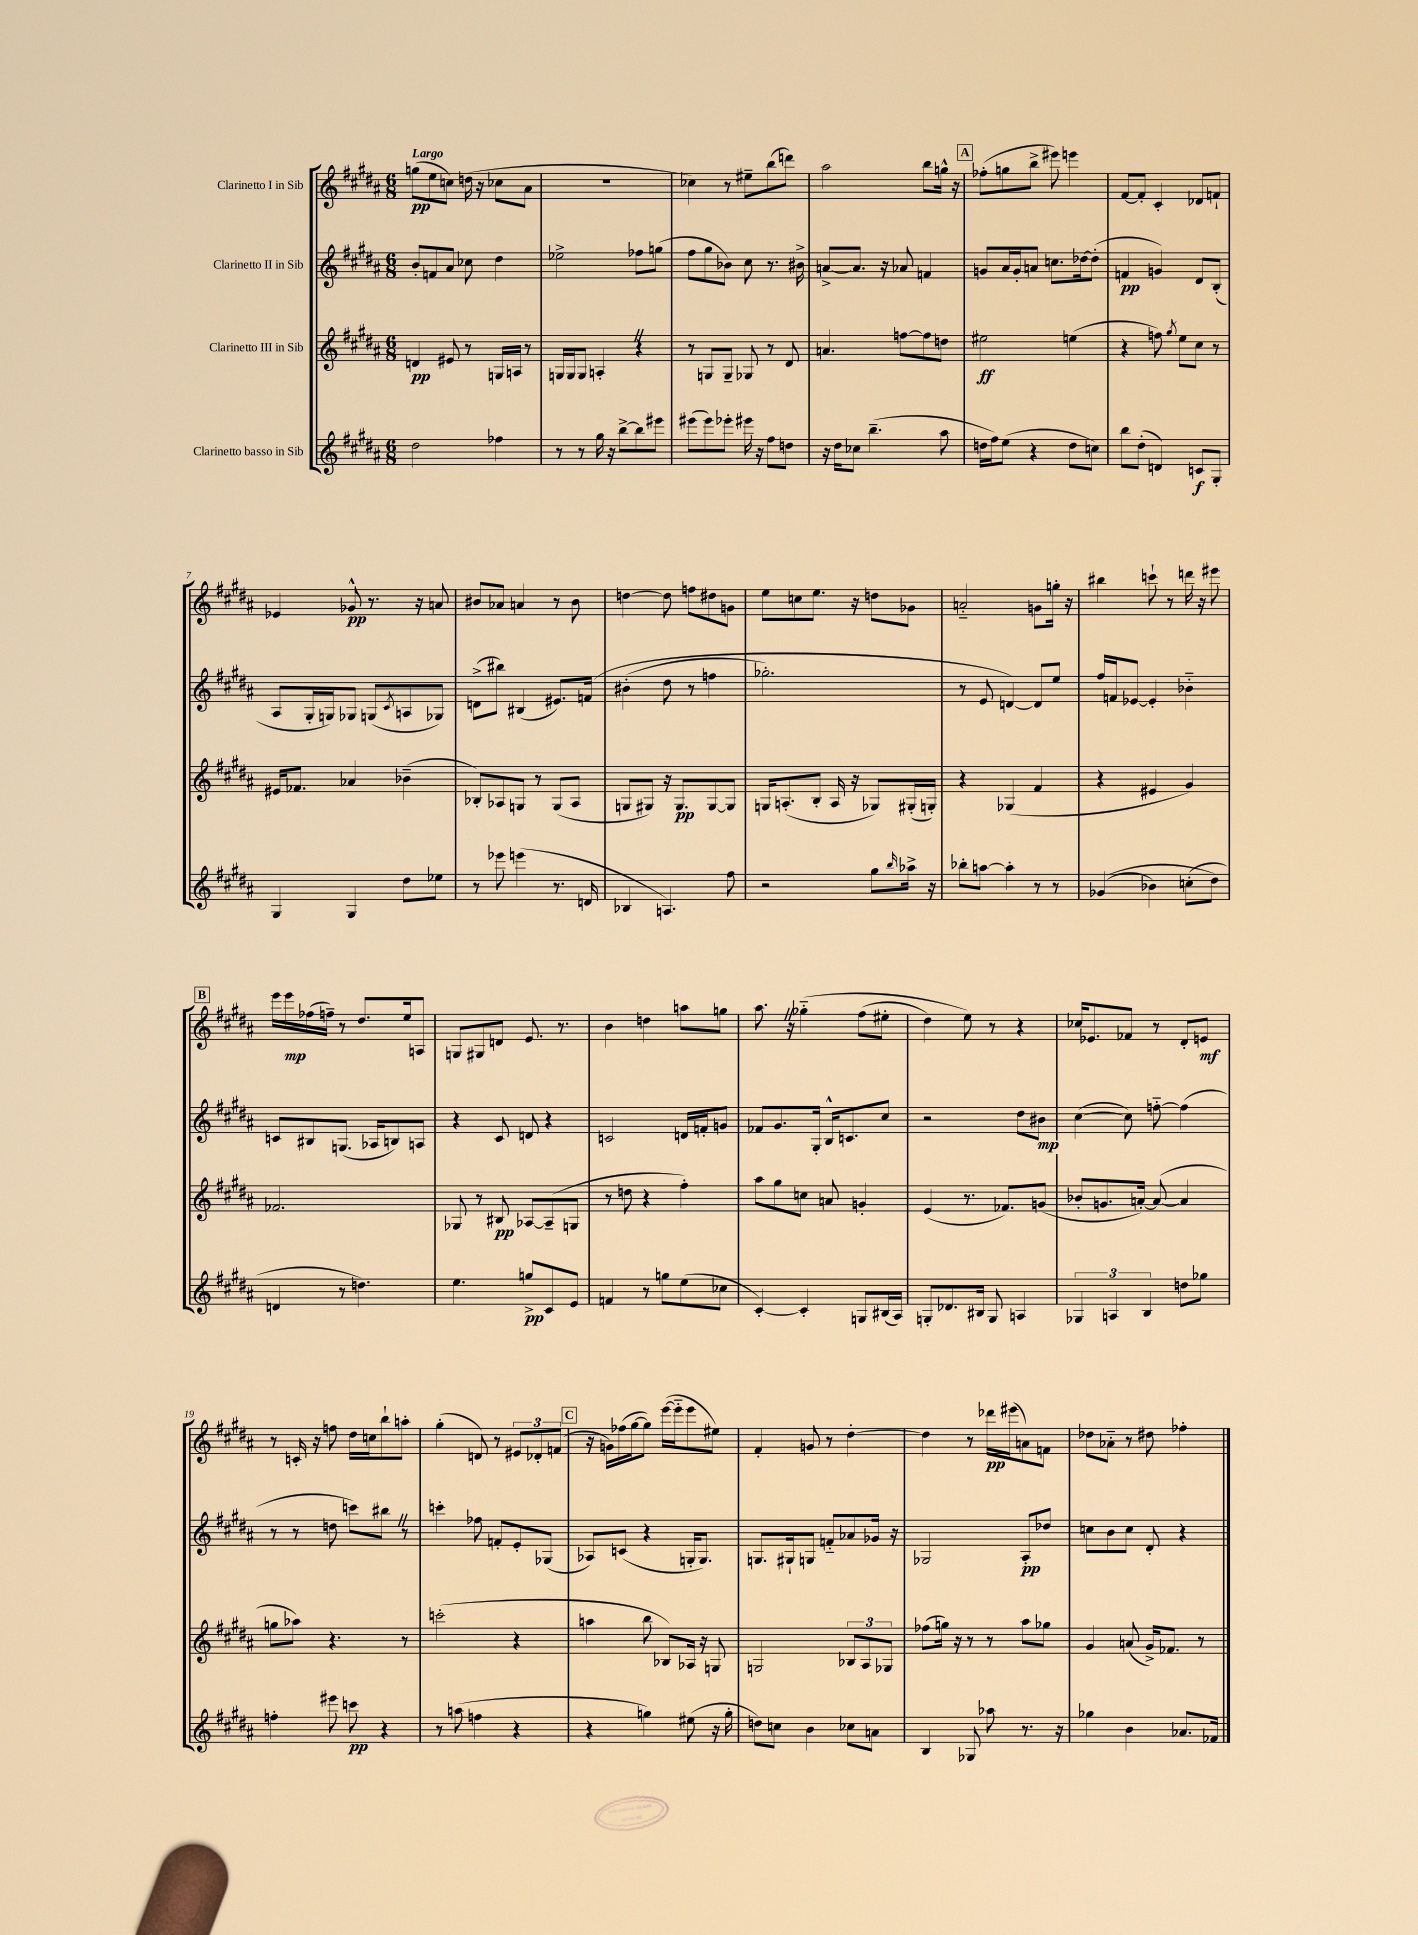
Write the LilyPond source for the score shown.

<<
\new StaffGroup <<
\new Staff = "s0" \with { instrumentName = "Clarinetto I in Sib" } {
    \clef treble \key b \major \numericTimeSignature \time 6/8 \tempo "Largo"
    g''8\pp( e''8 c''8) d''16( r16 ces''8 ais'8 |
    R2. |
    ces''4) r8 eis''8-- b''8( d'''8) |
    ais''2 b''8 g''16-^ r16 |
    \mark \markup { \box "A" } fes''8-.( g''8 b''8-> eis'''8) e'''4 |
    fis'8~ fis'8-. cis'4-. des'8 f'8-! |
    ees'4 ges'8-^\pp r8. r16 a'8 |
    bis'8 aes'8 a'4 r8 bis'8 |
    d''4~ d''8 f''8 dis''8 g'8 |
    e''8 c''8 e''8. r16 d''8 ges'8 |
    a'2-_ g'8 g''16-. r16 |
    bis''4 c'''8-! r8 d'''16 r16 eis'''8 |
    \mark \markup { \box "B" } e'''16 e'''16\mp fes''16( f''16--) r8 dis''8. e''16 a8 |
    g8 gis8 d'8 e'8. r8. |
    b'4 d''4 a''8 g''8 |
    ais''8. \once \override BreathingSign.text = \markup { \musicglyph "scripts.caesura.straight" } \breathe r16 ges''4-_\( fis''8( eis''8-. |
    dis''4) e''8\) r8 r4 |
    ces''16 ees'8. fes'8 r8 dis'8-. e'8\mf |
    r8 c'16-. r16 f''8 dis''16 c''16 b''8-! a''8-. |
    gis''4-.( d'8) r8 \tuplet 3/2 { eis'8 des'8-. f'8( } |
    \mark \markup { \box "C" } r16 g'16) fes''16( gis''16~ gis''8) e'''16~( e'''16-_ e'''8 eis''8) |
    fis'4-. g'8 r8 dis''4~-. |
    dis''4 r8 des'''16\pp eis'''16( a'8) f'8 |
    des''8 aes'8-_ r8 dis''8 fes''4-. \bar "|." |
}
\new Staff = "s1" \with { instrumentName = "Clarinetto II in Sib" } {
    \clef treble \key b \major \numericTimeSignature \time 6/8
    b'8-. f'8 ais'8 ces''8 dis''4 |
    ees''2-> fes''8 g''8( |
    fis''8 gis''8 bes'8) cis''8 r8. bis'16-> |
    a'8~-> a'8. r16 aes'8 f'4 |
    \mark \markup { \box "A" } g'8 ais'16 g'16-. a'8 c''8. des''16~ des''8-.( |
    f'4\pp g'4) dis'8 b8-.( |
    ais8 gis16-. g16) ges8 g8( \acciaccatura { cis'8 } a8 ges8) |
    d'8->( bis''8) bis4( eis'8.) f'16\( |
    bis'4-.( dis''8 r8 f''4 |
    ges''2.-.) |
    r8 e'8 d'4~\) d'8 e''8 |
    fis''16 f'16 ees'8~ ees'4-. bes'4-_ |
    \mark \markup { \box "B" } c'8 bis8 g8.( aes16 b8) a8 |
    r4 cis'8 d'8 r4 |
    c'2 d'16 f'16-. g'8 |
    fes'8 gis'8. gis16-. b16-^ c'8. cis''8 |
    r2 dis''8 bis'8\mp |
    cis''4~( cis''8) f''8~-_ f''4( |
    r8 r8 d''8 c'''8) bis''8 \once \override BreathingSign.text = \markup { \musicglyph "scripts.caesura.straight" } \breathe r8 |
    c'''4-. fes''8 f'8-. e'8-. ges8( |
    \mark \markup { \box "C" } aes8) c'8( r4 g16-. g8.) |
    g8. gis16-! g8 f'8-_ aes'8 ges'16 r16 |
    ges2 ais8-.\pp des''8 |
    c''8 b'8 c''8 dis'8-. r4 \bar "|." |
}
\new Staff = "s2" \with { instrumentName = "Clarinetto III in Sib" } {
    \clef treble \key b \major \numericTimeSignature \time 6/8
    d'4\pp eis'8 r8 g16 a16 r8 |
    g16 g16 g8 a4-. \once \override BreathingSign.text = \markup { \musicglyph "scripts.caesura.straight" } \breathe r4 |
    r8 g8 g8-- ges8 r8 dis'8 |
    a'4. f''8~ f''8 d''8 |
    \mark \markup { \box "A" } eis''2\ff e''4( |
    r4 f''8) \acciaccatura { gis''8 } e''8 cis''8 r8 |
    eis'16 fes'8. aes'4 bes'4--( |
    bes8-.) aes8 g8 r8 g8( aes8 |
    g8 gis8) r16 gis8.\pp gis8~ gis8 |
    g16 a8.-.( b8-. a16 r16 ges8) gis16-.( g16-.) |
    r4 ges4( fis'4 |
    r4 eis'4 gis'4) |
    \mark \markup { \box "B" } fes'2. |
    ges8 r8 bis8\pp aes8~ aes8--( g8 |
    r8 d''8 r4 fis''4-.) |
    ais''8 gis''8 c''8 a'8 g'4-. |
    e'4( r8. fes'8.) g'8( |
    bes'8-. g'8. a'16~-.) a'8~( a'4 |
    g''8 aes''8) r4. r8 |
    c'''2-.( r4 |
    \mark \markup { \box "C" } a''4 b''8 bes8) aes16 r16 g8 |
    g2 \tuplet 3/2 { bes8 ais8 ges8 } |
    fes''8( g''16) r16 r8 r8 ais''8 ges''8 |
    gis'4 a'8( gis'16->) fes'8. r8 \bar "|." |
}
\new Staff = "s3" \with { instrumentName = "Clarinetto basso in Sib" } {
    \clef treble \key b \major \numericTimeSignature \time 6/8
    dis''2 fes''4 |
    r8 r8 gis''16 r16 b''8~-> b''8 eis'''8 |
    eis'''8( eis'''8) ees'''8-. eis'''16 r16 fis''8 d''8 |
    r16 dis''16 ces''8 b''4.--( ais''8 |
    \mark \markup { \box "A" } d''16 fis''16) e''8( r4 d''8 c''8) |
    b''8 dis''8-.( d'4) c'8\f gis8-. |
    gis4 gis4 dis''8 ees''8 |
    r8 ees'''8 e'''4( r8. d'16 |
    bes4 a4.) fis''8 |
    r2 gis''8 \grace { b''16 } aes''16-> r16 |
    bes''8-. a''8~ a''4-. r8 r8 |
    ges'4(\( bes'4) c''8-.( dis''8\) |
    \mark \markup { \box "B" } d'4 r8 d''4.) |
    e''4. g''8->\pp cis'8 e'8 |
    f'4 r8 g''8 e''8( ces''8 |
    cis'4~-.) cis'4-. g8 bis16( ais16) |
    g8-. des'8. bis16 g8 a4 |
    \tuplet 3/2 { ges4 a4 b4 } d''8 ges''8 |
    f''4-. eis'''8 c'''8\pp r4 |
    r8 a''8( f''4 r4 |
    \mark \markup { \box "C" } r4 g''4) eis''8( r16 g''16-. |
    d''8) c''8 b'4 ces''8 a'8 |
    b4 ges8 aes''8 r8. r16 |
    ges''4 b'4 aes'8. fes'16 \bar "|." |
}
>>
>>
